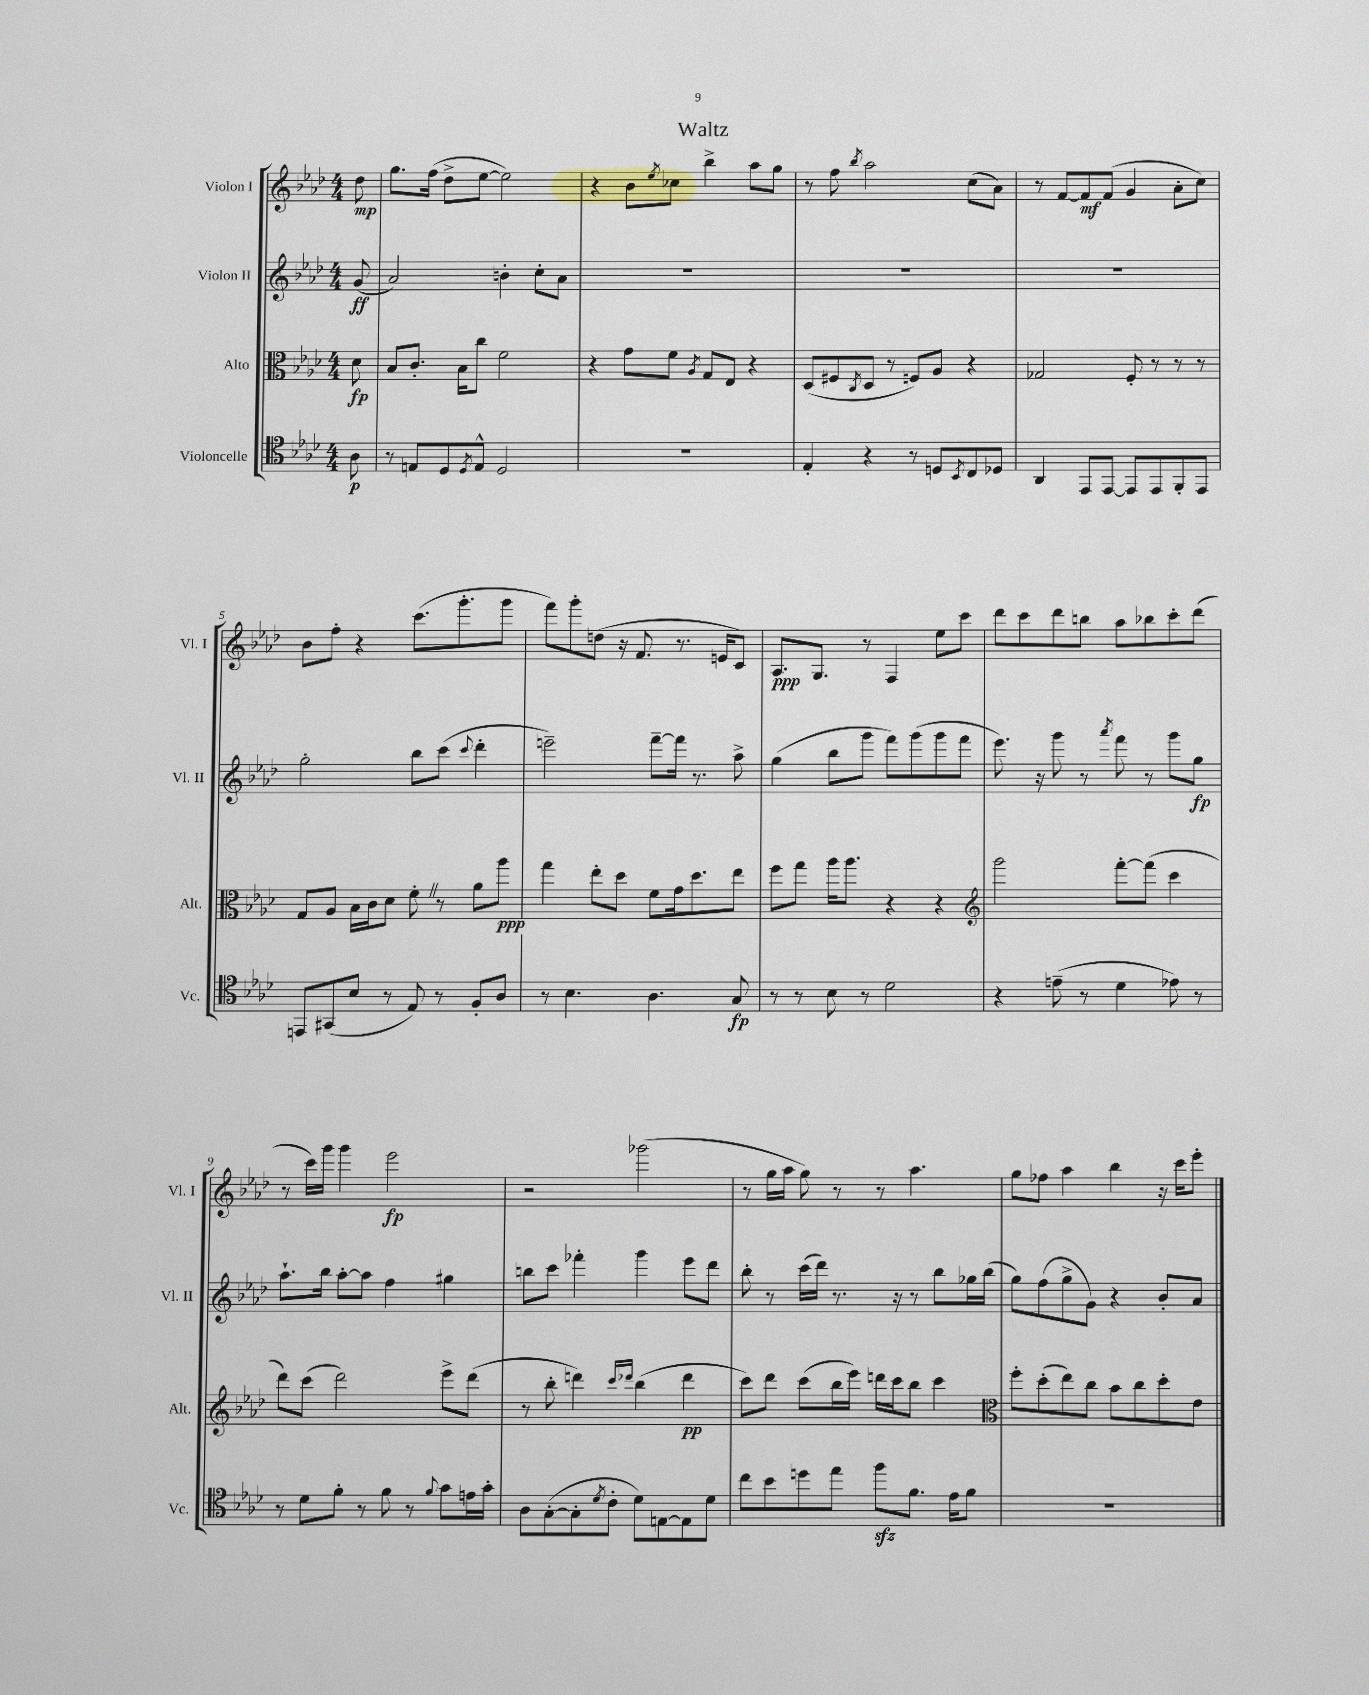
\header { title = "Waltz" }
<<
\new StaffGroup <<
\new Staff = "s0" \with { instrumentName = "Violon I" shortInstrumentName = "Vl. I" } {
    \clef treble \key aes \major \numericTimeSignature \time 4/4 \partial 8
    des''8\mp |
    g''8. f''16( des''8-> ees''8~ ees''2) |
    r4 bes'8 \acciaccatura { ees''8 } ces''8 bes''4-> aes''8 g''8 |
    r8 f''8 \acciaccatura { bes''8 } aes''2 c''8( aes'8) |
    r8 f'8~ f'8\mf f'8( g'4 aes'8-. c''8) |
    bes'8 f''8-. r4 c'''8.( g'''8.-. g'''8 |
    f'''8) g'''8-. d''8( r16 f'8. r8. e'16 c'8) |
    aes8.\ppp g8. r8 f4 ees''8 c'''8 |
    des'''8 c'''8 des'''8 b''8 aes''8 bes''8 c'''8-. des'''8( |
    r8 c'''16) g'''16 g'''4 ees'''2\fp |
    r2 ges'''2( |
    r8 g''16 aes''16 g''8) r8 r8 aes''4. |
    g''8 fes''8 aes''4 bes''4 r16 c'''16 ees'''8-. \bar "|." |
}
\new Staff = "s1" \with { instrumentName = "Violon II" shortInstrumentName = "Vl. II" } {
    \clef treble \key aes \major \numericTimeSignature \time 4/4 \partial 8
    g'8\ff( |
    aes'2) b'4-. c''8-. aes'8 |
    R1 |
    R1 |
    R1 |
    g''2-. bes''8 c'''8( \appoggiatura { c'''8 } des'''4-. |
    e'''2--) f'''8~-- f'''16 r8. aes''8-> |
    g''4( bes''8 g'''8 f'''8) g'''8( g'''8 f'''8 |
    ees'''8.) r16 g'''8 r8 \acciaccatura { aes'''8 } f'''8 r8 g'''8 g''8\fp |
    aes''8.-! bes''16 aes''8~-. aes''8 f''4 gis''4 |
    b''8 c'''8 fes'''4-. g'''4 ees'''8 des'''8 |
    bes''8-. r8 c'''16( des'''16) r8. r16 r8 bes''8 ges''16 bes''16( |
    g''8) f''8( g''8-> g'8) r4 bes'8-. aes'8 \bar "|." |
}
\new Staff = "s2" \with { instrumentName = "Alto" shortInstrumentName = "Alt." } {
    \clef alto \key aes \major \numericTimeSignature \time 4/4 \partial 8
    des'8\fp |
    bes8 c'8.-. bes16 c''8 f'2 |
    r4 g'8 f'8 \acciaccatura { aes8 } g8 ees8 r4 |
    des8( fis8 \acciaccatura { c8 } des8 r8 f8) aes8 r4 |
    ges2 f8-. r8 r8 r8 |
    g8 aes8 bes16 c'16 des'8 f'8-. \once \override BreathingSign.text = \markup { \musicglyph "scripts.caesura.straight" } \breathe r8 aes'8 aes''8\ppp |
    g''4 ees''8-. des''8 f'8 g'16 des''8. ees''8 |
    f''8 g''8 aes''16 aes''8. r4 r4 |
    \clef treble g'''2 f'''8~-. f'''8( c'''4 |
    des'''8) c'''8( des'''2) ees'''8-> des'''8( |
    r8 bes''8-. d'''4) \grace { c'''16 des'''16 } bes''4( des'''4\pp |
    c'''8) des'''8 c'''8( bes''16 ees'''16) d'''16 c'''16 bes''8 c'''4 |
    \clef alto f''8-. des''8-.( ees''8) c''8 bes'8 c''8 des''8-. ees'8 \bar "|." |
}
\new Staff = "s3" \with { instrumentName = "Violoncelle" shortInstrumentName = "Vc." } {
    \clef tenor \key aes \major \numericTimeSignature \time 4/4 \partial 8
    aes8\p |
    r8 e8 des8 \acciaccatura { des8 } e8-^ des2 |
    R1 |
    ees4-. r4 r8 d8 \acciaccatura { bes,8 } c8 des8 |
    aes,4 ees,8 ees,8~ ees,8 ees,8 f,8-. ees,8 |
    e,8 gis,8( bes8 r8 ees8) r8 f8-. aes8 |
    r8 bes4. aes4. g8\fp |
    r8 r8 bes8 r8 des'2 |
    r4 e'8--( r8 des'4 ees'8) r8 |
    r8 des'8 f'8-. r8 f'8 r8 \appoggiatura { f'8 } g'8 e'16 g'16-. |
    aes8 g8~-.( g8-. \acciaccatura { des'8 } c'8-. des'8) e8~ e8 des'8 |
    c''8 bes'8 d''8 ees''8 f''8\sfz f'8. ees'16 f'8 |
    R1 \bar "|." |
}
>>
>>
